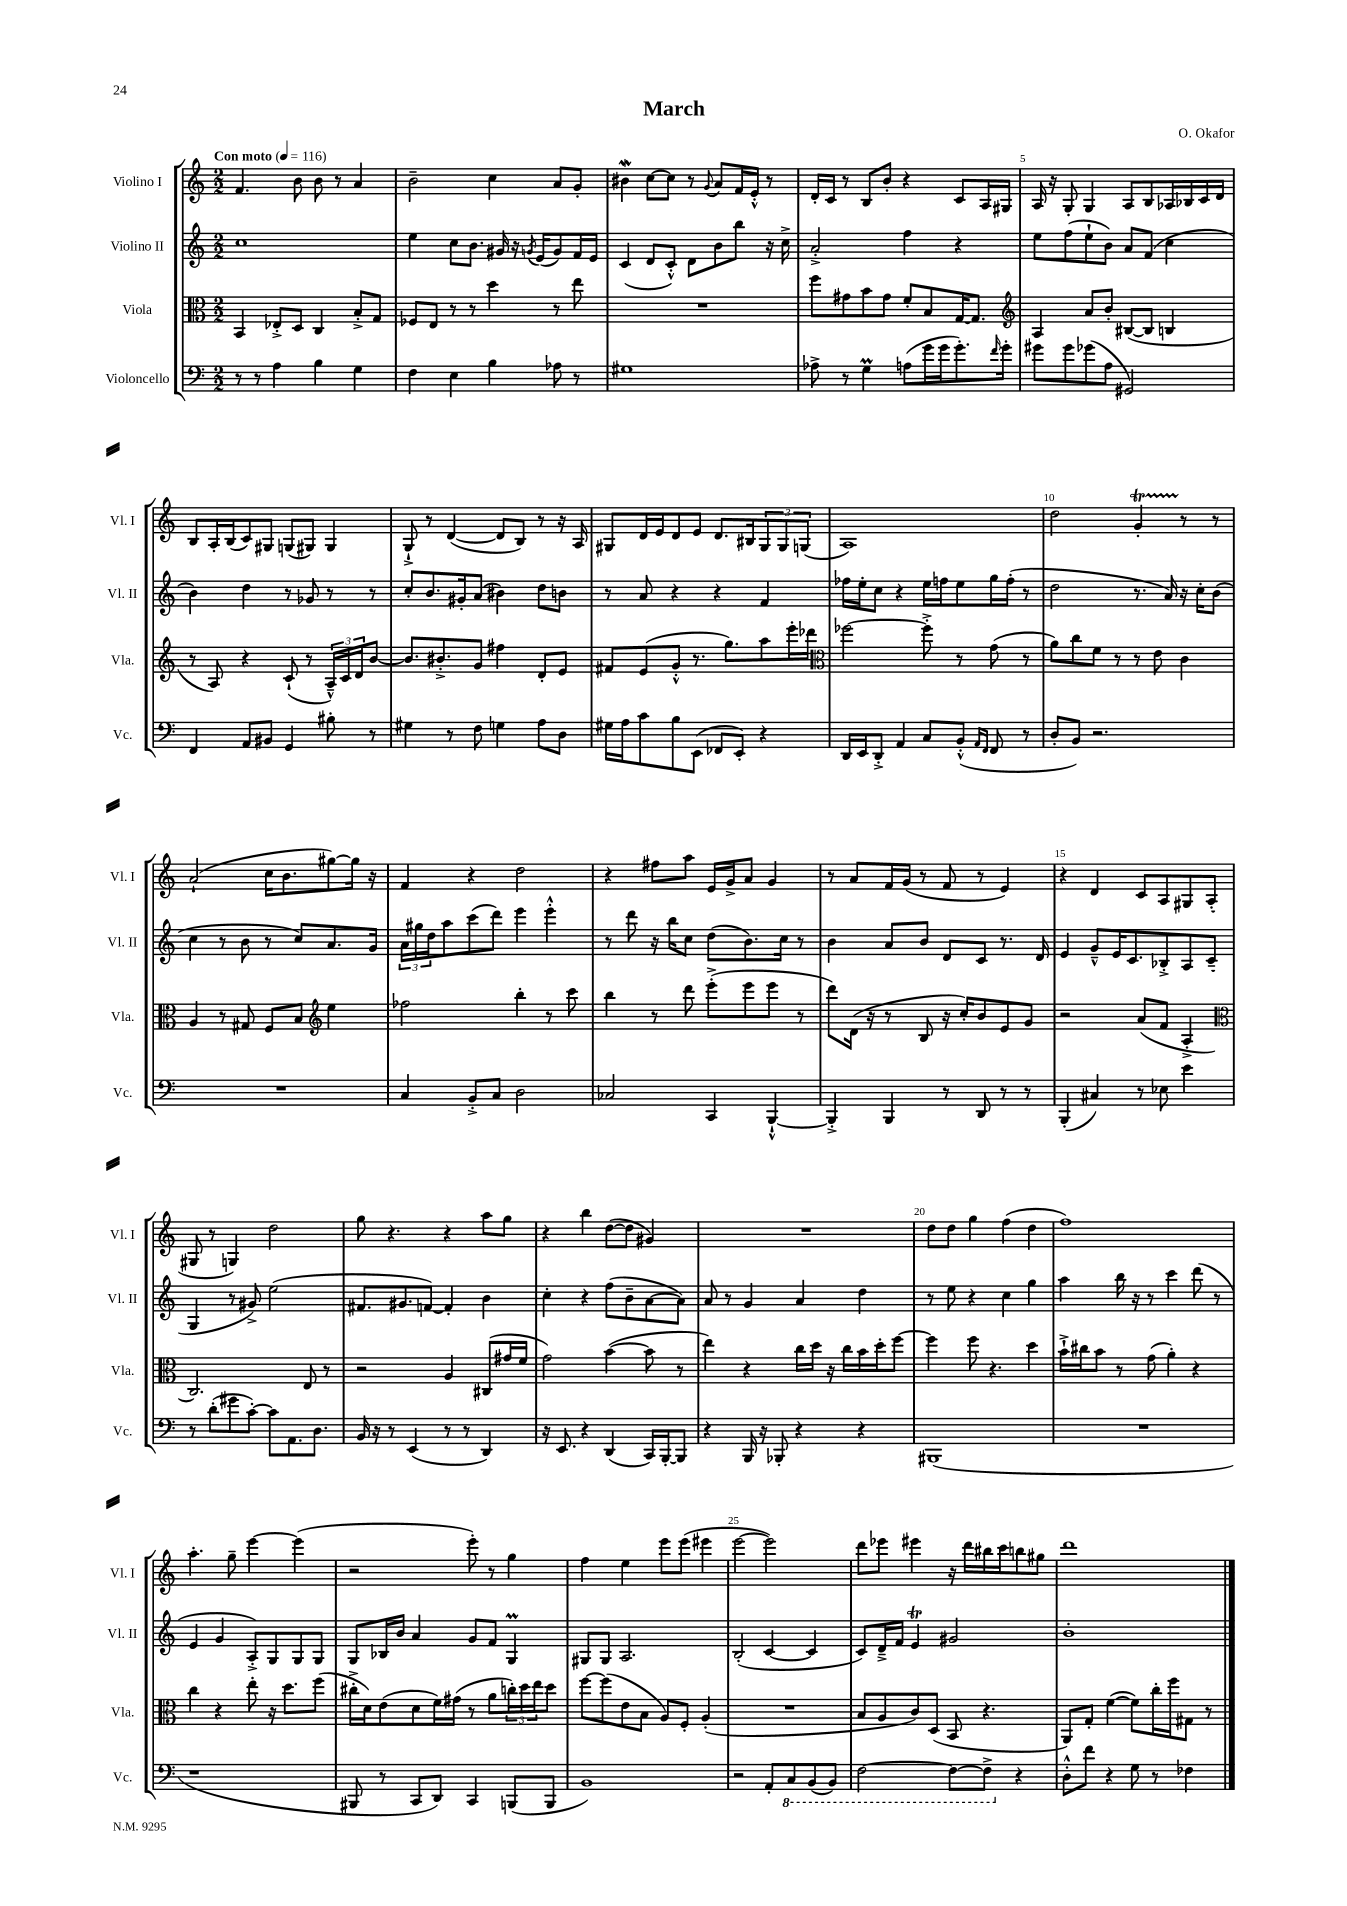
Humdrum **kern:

**kern	**kern	**kern	**kern
*staff4	*staff3	*staff2	*staff1
*clefF4	*clefC3	*clefG2	*clefG2
*k[]	*k[]	*k[]	*k[]
*M2/2	*M2/2	*M2/2	*M2/2
*MM116	*MM116	*MM116	*MM116
8r	4BB/	1cc	4.f/
8r	.	.	.
4A\	8E-'^/L	.	.
.	8D/J	.	8b\
4B\	4C/	.	8b\
.	.	.	8r
4G\	8B'^/L	.	4a/
.	8G/J	.	.
=	=	=	=
4F\	8F-/L	4ee\	2b~\
.	8E/J	.	.
4E\	8r	8cc\L	.
.	8r	8.b\J	.
4B\	4dd\	.	4cc\
.	.	16g#/	.
.	.	16r	.
.	.	8qg/	.
.	.	(16e/LK	.
8A-\	8r	8g/)	8a/L
8r	8ee\	16f/L	8g'/J
.	.	16e/JJ	.
=	=	=	=
1G#	1r	(4c/	4b#\
.	.	8d/L	[8cc\L
.	.	8c'^^/J)	8cc\]J
.	.	8d\L	8r
.	.	.	8qqg/
.	.	8b\	8a/L
.	.	8bb\J	16f/L
.	.	.	16e'^^/JJ
.	.	16r	8r
.	.	16cc^\	.
=	=	=	=
8A-^\	8ff\L	2a'^/	16d'/LL
.	.	.	16c/JJ
8r	8g#\	.	8r
4G\	8b\	.	8B/L
.	8g#\J	.	8b'/J
(8A\L	8f'/L	4ff\	4r
16g\L	8B/	.	.
16g\J	.	.	.
8.g'\)	[16G/K	4r	8c/L
.	8.G/]J	.	.
.	.	.	16A/L
16qqf/	.	.	.
16g'\Jk	.	.	16G#/JJ
=	=	=	=
*	*clefG2	*	*
8g#\L	4A/	8ee\L	16A/
.	.	.	16r
8g#\	.	(8ff\	8G'/
(8g-\	8a/L	8ee`\	4G/
8A\J	8b'/J	8b\J)	.
2GG#/)	([8B#/L	8a/L	8A/L
.	8B#/]J	(8f/J	8B/
.	4B/	4cc\	16A-/L
.	.	.	16B-/
.	.	.	16c/
.	.	.	16d/JJ
=	=	=	=
4FF/	8r	4b\)	8B/L
.	8A/)	.	16A'/L
.	.	.	(16B/J
8AA/L	4r	4dd\	8c/)
8BB#/J	.	.	8G#/J
4GG/	(8c`/	8r	(8G/L
.	8r	8g-/	8G#/J)
8B#'\	24A~^^/LL)	8r	4G#/
.	24c/	.	.
.	24d/J	.	.
8r	[8b/J	8r	.
=	=	=	=
4G#\	8.b/]L	8cc'/L	8G`^/
.	.	8.b/	8r
.	8.b#'^/	.	.
8r	.	.	([4d/
.	.	16g#'/k	.
8F\	8g/J	(8a/J	.
4G\	4ff#\	4b#\)	8d/]L
.	.	.	8B/J)
8A\L	8d'/L	8dd\L	8r
8D\J	8e/J	8b\J	16r
.	.	.	16A/
=	=	=	=
16G#\LL	8f#/L	8r	8G#/L
16A\J	.	.	.
8c\	(8e/	8a/	16d/L
.	.	.	16e/J
8B\	8g'^^/J	4r	8d/
(8EE\J	8.r	.	8e/J
8FF-/L	.	4r	8.d/L
.	8.gg\L)	.	.
8EE'/J)	.	.	.
.	.	.	16B#/k
4r	8aa\	4f/	12G#/
.	.	.	12G#/
.	16eee'\L	.	.
.	.	.	(12G/J
.	16ddd-\JJ	.	.
=	=	=	=
*	*clefC3	*	*
16DD/LL	[2ff-\	16ff-\LL	1A)
16EE/J	.	16ee'\J	.
8DD'^/J	.	8cc\J	.
4AA/	.	4r	.
8C/L	8ff-'^\]	16ee\LL	.
.	.	16ff\J	.
(8BB'^^/J	8r	8ee\	.
16qqAA/LL	.	.	.
16qqFF/JJ	.	.	.
8FF/	(8g\	16gg\L	.
.	.	(16ff'\JJ	.
8r	8r	8r	.
=	=	=	=
8D'/L	8a\L)	2dd\	2dd\
8BB/J)	8cc\	.	.
2.r	8f\J	.	.
.	8r	.	.
.	8r	8.r	4g'/
.	8e\	.	.
.	.	16a/)	.
.	4c\	16r	8r
.	.	16cc'\LK	.
.	.	(8b\J	8r
=	=	=	=
1r	4A/	4cc\	(2a`/
.	8r	8r	.
.	8G#/	8b\	.
.	8F/L	8r	16cc\LK
.	.	.	8.b\
.	8B/J	8cc/L)	.
*	*clefG2	*	*
.	4ee\	8.a/	[8gg#\)
.	.	.	16gg#\]Jk
.	.	16g/Jk	16r
=	=	=	=
4C/	2ff-\	24a\LL	4f/
.	.	24gg#\	.
.	.	24dd\J	.
.	.	8aa\	.
8BB'^/L	.	(8ccc\	4r
8C/J	.	8ddd\J)	.
2D\	4bb'\	4eee\	2dd\
.	8r	4eee'^^\	.
.	8ccc\	.	.
=	=	=	=
2C-/	4bb\	8r	4r
.	.	8ddd\	.
.	8r	16r	8ff#\L
.	.	16bb\LK	.
.	8ddd\	8cc\J	8aa\J
4CC/	(8eee'^\L	(8dd\L	16e/LL
.	.	.	16g^/J
.	8eee\	8.b\)	8a/J
[4BBB`^^/	8eee\J	.	4g/
.	.	16cc\Jk	.
.	8r	8r	.
=	=	=	=
4BBB'^/]	8ddd\L)	4b\	8r
.	(16d\Jk	.	8a/L
.	16r	.	.
4BBB/	8r	8a/L	16f/L
.	.	.	(16g/JJ
.	8B/	8b/J	8r
8r	16r	8d/L	8f/
.	16cc'/LK)	.	.
8DD/	8b/	8c/J	8r
8r	8e/	8.r	4e/)
8r	8g/J	.	.
.	.	16d/	.
=	=	=	=
(4BBB'/	2r	4e/	4r
4C#/)	.	8g~^^/L	4d/
.	.	16e/K	.
.	.	8.c/	.
8r	(8a/L	.	8c/L
8E-\	8f/J	8B-'^/	8A/
4e\	4A'^/	8A/	8G#/
.	.	(8c~/J	(8A'/J
=	=	=	=
*	*clefC3	*	*
8r	2.C/)	4G/	8G#/
(8d'\L	.	.	8r
8g#\	.	8r	4G/)
[8c'\J)	.	8g#^/)	.
8c\]L	.	(2ee\	2dd\
8.AA\	.	.	.
.	8E/	.	.
8.D\J	.	.	.
.	8r	.	.
=	=	=	=
16BB/	2r	8.f#/L	8gg\
16r	.	.	.
8r	.	.	4.r
.	.	8.g#/	.
(4EE/	.	.	.
.	.	[8f/J)	.
8r	4A/	4f'/]	4r
8r	.	.	.
4DD/)	(8C#/L	4b\	8aa\L
.	16g#/L	.	8gg\J
.	16f/JJ	.	.
=	=	=	=
16r	2g\)	4cc'\	4r
8.EE/	.	.	.
4r	.	4r	4bb\
(4DD/	([4b\	(8ff\L	([8dd\L
.	.	8b~\	8dd\]J
16CC/LL)	8b\]	[8a\	4g#/)
[16BBB'/J	.	.	.
8BBB/]J	8r	8a\]J)	.
=	=	=	=
4r	4ee\)	8a/	1r
.	.	8r	.
16BBB/	4r	4g/	.
16r	.	.	.
8BBB-'/	.	.	.
4r	16cc\LL	4a/	.
.	16dd\JJ	.	.
.	16r	.	.
.	16cc\LL	.	.
4r	16b\	4dd\	.
.	16dd'\J	.	.
.	[8ff\J	.	.
=	=	=	=
(1BBB#	4ff\]	8r	8dd\L
.	.	8ee\	8dd\J
.	8ff\	4r	4gg\
.	4.r	.	.
.	.	4cc\	(4ff\
.	4dd\	4gg\	4dd\
=	=	=	=
1r	16b`^\LL	4aa\	1ff)
.	16cc#\J	.	.
.	8b\J	.	.
.	8r	16bb\	.
.	.	16r	.
.	(8g\	8r	.
.	4a'\)	4ccc\	.
.	4r	(8ddd\	.
.	.	8r	.
=	=	=	=
1r	4cc\	4e/	4.aa'\
.	4r	4g/	.
.	.	.	8gg~\
.	8ee'\	8A'^/L)	[4eee\
.	16r	8G/	.
.	8.dd\L	.	.
.	.	8G/	(4eee\]
.	(8ff\J	8G/J	.
=	=	=	=
8BBB#/	16cc#'^\LL	8G/L	2r
.	16d\J)	.	.
8r	(8e\	16B-/L	.
.	.	16b/JJ	.
8CC/L	8d\	4a/	.
8DD/J)	16f\L)	.	.
.	(16g#\JJ	.	.
4CC/	8r	8g/L	8eee'\)
.	8a\L	8f/J	8r
(8BBB/L	24cc'\L)	4G/	4gg\
.	24dd\	.	.
.	24ee\J	.	.
8BBB/J	8dd\J	.	.
=	=	=	=
1BB)	[8ff\L	8G#/L	4ff\
.	(8ff\]	8G#/J	.
.	8e\	2.A/	4ee\
.	8B\J	.	.
.	8A/L)	.	8eee\L
.	8F'/J	.	(8eee\J
.	(4A'/	.	4eee#\
=	=	=	=
2r	1r	(2B'/	[2eee\
8AA'/L	.	[4c/	2eee\])
8CC/	.	.	.
(8BBB/	.	4c/]	.
8BBB/J)	.	.	.
=	=	=	=
[2FF\	8B/L	8c/L)	8ddd\L
.	8A/	16d~^/L	8eee-\J
.	.	16f/JJ	.
.	8c/)	4e/	4eee#\
.	(8D/J	.	.
8FF\_L	8BB/	2g#/	16r
.	.	.	16ddd\LL
8FF^\]J	4.r	.	16bb#\
.	.	.	16ccc\J
4r	.	.	8bb\
.	.	.	8gg#\J
=	=	=	=
8D'^^\L	8AA/L)	1b'	1ddd
8f\J	8G'/J	.	.
4r	([4f\	.	.
8G\	8f\]L)	.	.
8r	16cc'\L	.	.
.	16ff\J	.	.
4F-\	8G#\J	.	.
.	8r	.	.
==	==	==	==
*-	*-	*-	*-
